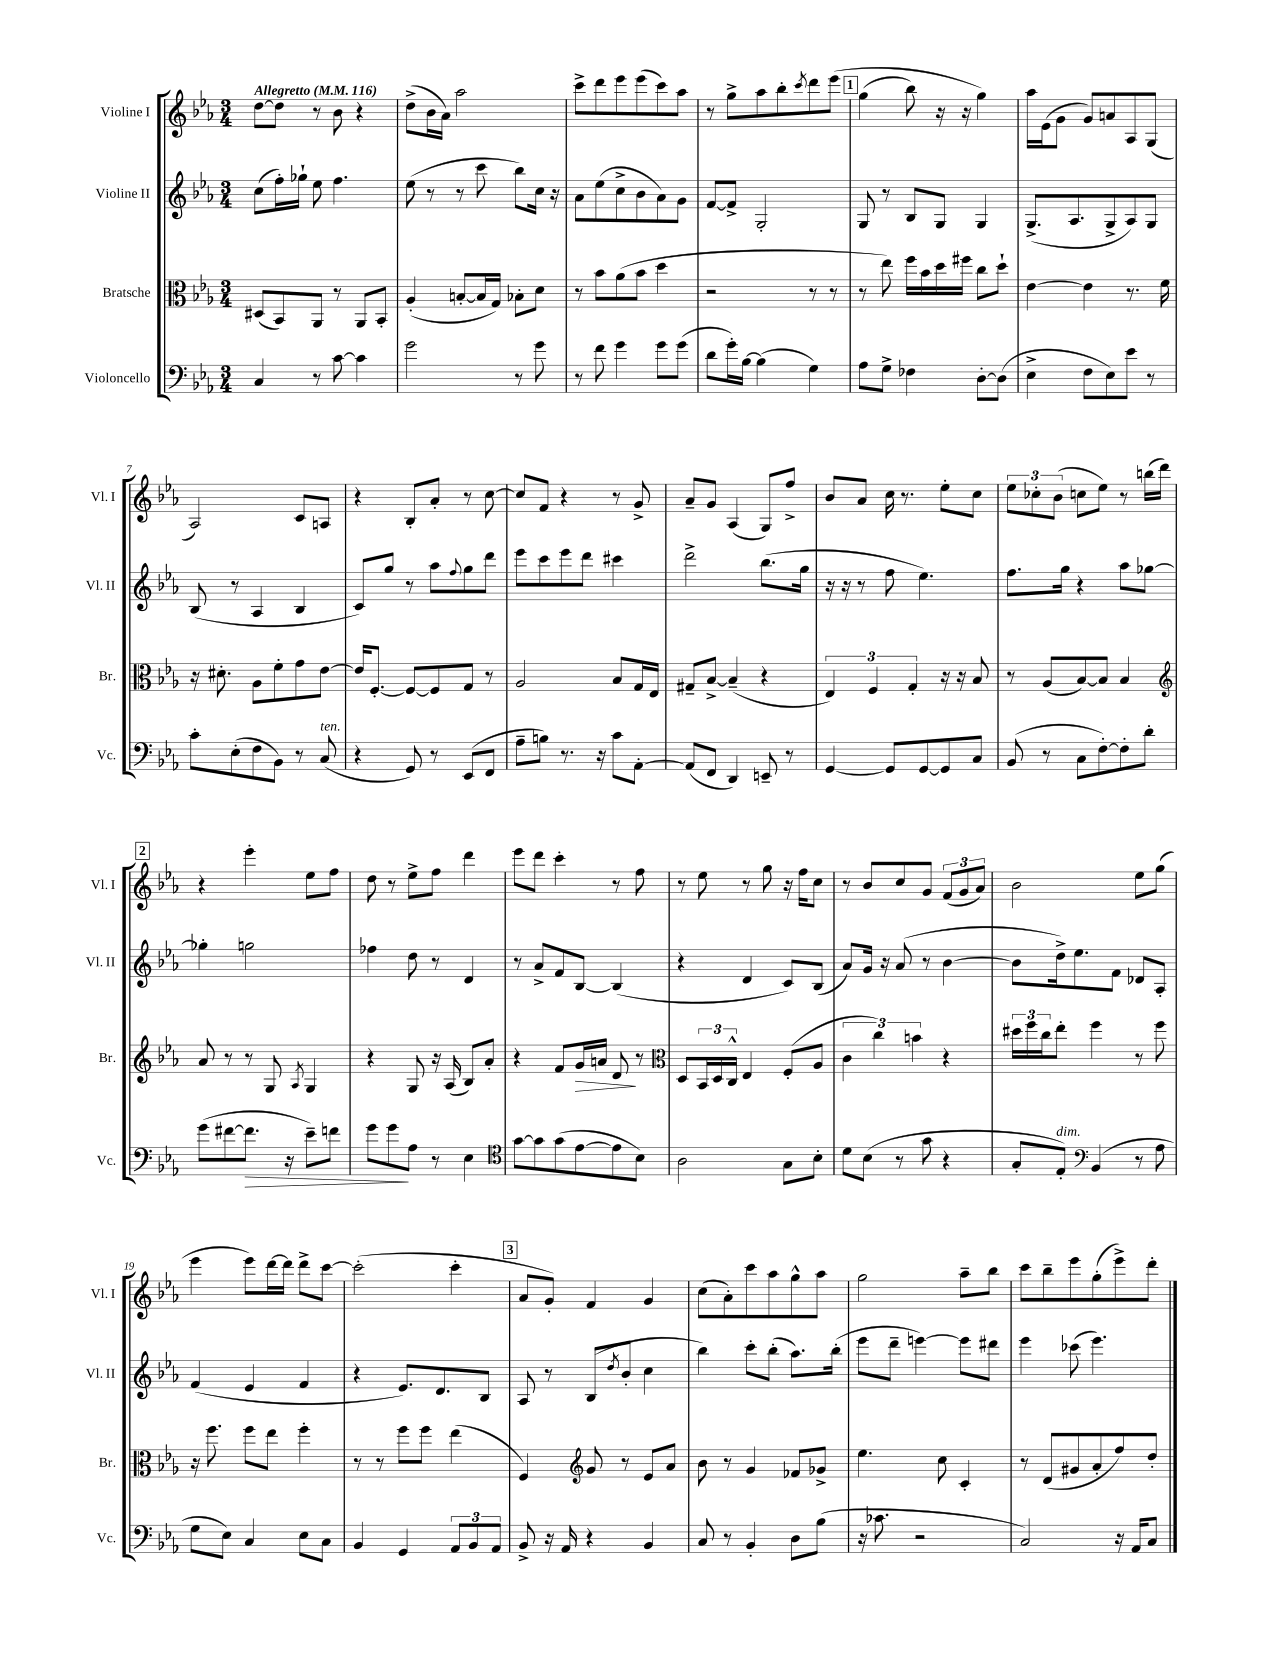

**kern	**kern	**kern	**kern
*staff4	*staff3	*staff2	*staff1
*clefF4	*clefC3	*clefG2	*clefG2
*k[b-e-a-]	*k[b-e-a-]	*k[b-e-a-]	*k[b-e-a-]
*M3/4	*M3/4	*M3/4	*M3/4
*MM116	*MM116	*MM116	*MM116
4C/	(8D#/L	(8cc\L	[8dd\L
.	8BB-/)	16ff'\L)	8dd\]J
.	.	16gg-`\JJ	.
8r	8AA-/J	8ee-\	8r
[8c\	8r	4.ff\	8b-\
4c\]	8AA-/L	.	4r
.	8BB-'/J	.	.
=	=	=	=
2g\	(4A-'/	(8ee-\	(8dd^\L
.	.	8r	16b-\L
.	.	.	16a-\JJ)
.	[8B'/L	8r	2aa-\
.	16B/]L	8ccc\	.
.	16G/JJ)	.	.
8r	8B-'\L	8bb-\L)	.
8g\	8d\J	16cc\Jk	.
.	.	16r	.
=	=	=	=
8r	8r	8a-\L	8ccc^\L
8f\	8b-\L	(8ee-\	8ddd\
4g\	(8a-\	8cc^\	8eee-\
.	8b-\J	8b-\	(8eee-\
8g\L	4dd\	8a-\)	8ccc\)
(8g\J	.	8g\J	8aa-\J
=	=	=	=
8d\L	2r	[8f/L	8r
16g'\L)	.	8f^/]J	8gg^\L
[16B-\JJ	.	.	.
(4B-\]	.	2G'/	8aa-\
.	.	.	8bb-'\
.	.	.	8qccc/
4G\)	8r	.	8ddd\
.	8r	.	&(8eee-\J
=	=	=	=
8A-\L	8r	8G/	(4gg\
8G^\J	8ee-\)	8r	.
4F-\	16ff\LL	8B-/L	8bb-\)
.	16b-\	.	.
.	16dd\	8G/J	16r
.	16ff#\JJ	.	16r
[8D'\L	8cc\L	4G/	4gg\&)
(8D\]J	8dd`\J	.	.
=	=	=	=
4E-^\	[4e-\	(8.G^/L	16aa-\LL
.	.	.	(16e-\J
.	.	.	8g\J
.	.	8.A-/	.
8F\L	4e-\]	.	8g/L)
8E-\)	.	8G^/	8a/
8e-\J	8.r	8A-/)	8A-/
8r	.	8G/J	(8G/J
.	16f\	.	.
=	=	=	=
8c'\L	16r	(8B-/	2A-/)
.	8.d#'\	.	.
(8E-'\	.	8r	.
8F\	8A-\L	4A-/	.
8BB-\J)	8f'\	.	.
8r	8g\	4B-/	8c/L
(8C/	[8e-\J	.	8A/J
=	=	=	=
4r	16e-/]LK	8c/L)	4r
.	[8.F'/J	.	.
.	.	8gg/J	.
8GG/)	8F/_L	8r	8B-'/L
8r	8F/]	8aa-\L	8a-'/J
.	.	8qqff/	.
(8EE-/L	8G/J	8gg\	8r
8FF/J	8r	8ddd\J	[8cc\
=	=	=	=
8A-~\L	2A-/	8eee-\L	8cc/]L
8B\J)	.	8ccc\	8f/J
8.r	.	8eee-\	4r
.	.	8ddd\J	.
16r	.	.	.
8c\L	8B-/L	4ccc#\	8r
[8AA-'\J	16G/L	.	8g^/
.	16E-/JJ	.	.
=	=	=	=
(8AA-/]L	8G#~/L	2ddd^\	8a-~/L
8FF/J	[8B-^/J	.	8g/J
4DD/)	(4B-~/]	.	(4A-/
8EE~/	4r	(8.bb-\L	8G/L)
8r	.	.	8ff^/J
.	.	16gg\Jk	.
=	=	=	=
[4GG/	6E-/)	16r	8b-/L
.	.	16r	.
.	.	8r	8a-/J
.	6F/	.	.
8GG/]L	.	8ff\	16cc\
.	.	.	8.r
.	6G'/	.	.
[8GG/	.	4.ee-\)	.
8GG/]	16r	.	8ee-'\L
.	16r	.	.
8C/J	8B-/	.	8cc\J
=	=	=	=
(8BB-/	8r	8.ff\L	12ee-\L
.	.	.	12cc-'\
8r	(8A-/L	.	.
.	.	.	(12b-\J
.	.	16gg\Jk	.
8C\L	[8B-/)	4r	8cc\L
[8F'\)	8B-/]J	.	8ee-\J)
8F'\]	4B-/	8aa-\L	8r
8d'\J	.	[8gg-\J	(16bb\LL
.	.	.	16ddd\JJ)
=	=	=	=
*	*clefG2	*	*
(8g\L	8a-/	4gg-'\]	4r
[8f#\	8r	.	.
8.f#\]J	8r	2gg\	4eee-'\
.	8G/	.	.
16r	.	.	.
.	8qA-/	.	.
8e-~\L)	4G/	.	8ee-\L
8f\J	.	.	8ff\J
=	=	=	=
8g\L	4r	4ff-\	8dd\
8g\	.	.	8r
8A-\J	8G/	8dd\	8ee-^\L
8r	16r	8r	8ff\J
.	(16A-/	.	.
4E-\	8B-/L)	4d/	4ddd\
.	8a-'/J	.	.
=	=	=	=
*clefC4	*	*	*
[8g\L	4r	8r	8eee-\L
8g\]	.	8a-^/L	8ddd\J
(8g\	8f/L	8f/	4ccc'\
[8e-\	16g/L	[8B-/J	.
.	16a/JJ	.	.
8e-\]	8d/	(4B-/]	8r
8B-\J)	8r	.	8ff\
=	=	=	=
*	*clefC3	*	*
2A-\	8D/L	4r	8r
.	24BB-/L	.	8ee-\
.	24D/	.	.
.	24C^^/JJ	.	.
.	4E-/	4d/	8r
.	.	.	8gg\
8G\L	(8F'/L	8c/L)	16r
.	.	.	16ff\LK
8B-'\J	8A-/J	(8B-/J	8cc\J
=	=	=	=
8d\L	6c\	8a-/L)	8r
(8B-\J	.	16g/Jk	8b-/L
.	6cc\)	.	.
.	.	16r	.
8r	.	(8a-/	8cc/
.	6b\	.	.
8g\	.	8r	8g/J
4r	4r	[4b-\	(12f/L
.	.	.	12g/
.	.	.	12a-/J)
=	=	=	=
8G'/L	24dd#\LL	8b-\]L	2b-\
.	24ff\	.	.
.	24cc\J	.	.
8E-'/J)	8ee-'\J	16dd^\k)	.
.	.	8.ee-\	.
*clefF4	*	*	*
(4BB-/	4ff\	.	.
.	.	8f\J	.
8r	8r	8d-/L	8ee-\L
8A-\	8ff\	8A-'/J	(8gg\J
=	=	=	=
8G\L	16r	(4f/	4eee-\
.	8.ff\	.	.
8E-\J)	.	.	.
4C/	8ff\L	4e-/	8eee-\L)
.	8ee-\J	.	[16ddd\L
.	.	.	16ddd\]JJ
8E-\L	4ff'\	4f/	8ddd^\L
8C\J	.	.	[8ccc\J
=	=	=	=
4BB-/	8r	4r	(2ccc'\]
.	8r	.	.
4GG/	8ff\L	8.e-/L)	.
.	8ff\J	.	.
.	.	8.d/	.
12AA-/L	(4ee-\	.	4ccc'\
12BB-/	.	.	.
.	.	8B-/J	.
12AA-/J	.	.	.
=	=	=	=
8BB-^/	4F/)	8A-/	8a-/L
16r	.	8r	8g'/J)
16AA-/	.	.	.
*	*clefG2	*	*
4r	8g/	(8B-/L	4f/
.	.	8qdd/	.
.	8r	8b-'/J	.
4BB-/	8e-/L	4cc\	4g/
.	8a-/J	.	.
=	=	=	=
8C/	8b-\	4bb-\)	(8cc\L
8r	8r	.	8a-'\)
4BB-'/	4g/	8ccc'\L	8ccc\
.	.	(8bb-'\J	8aa-\
8D\L	8f-/L	8.aa-\L)	8gg^^\
(8B-\J	8g-^/J	.	8aa-\J
.	.	(16bb-'\Jk	.
=	=	=	=
16r	4.ee-\	8eee-\L	2gg\
8.c-\	.	.	.
.	.	8ddd~\J	.
2r	.	[4eee\)	.
.	8cc\	.	.
.	4c'/	8eee\]L	8aa-~\L
.	.	8ddd#\J	8bb-\J
=	=	=	=
2C/)	8r	4eee-\	8ccc\L
.	(8d/L	.	8bb-~\
.	8g#/	(8ccc-\	8eee-\
.	8a-'/	4.eee-\)	(8gg'\
16r	8ff/)	.	8eee-^\)
16AA-/LK	.	.	.
8C/J	8dd'/J	.	8ddd'\J
==	==	==	==
*-	*-	*-	*-
